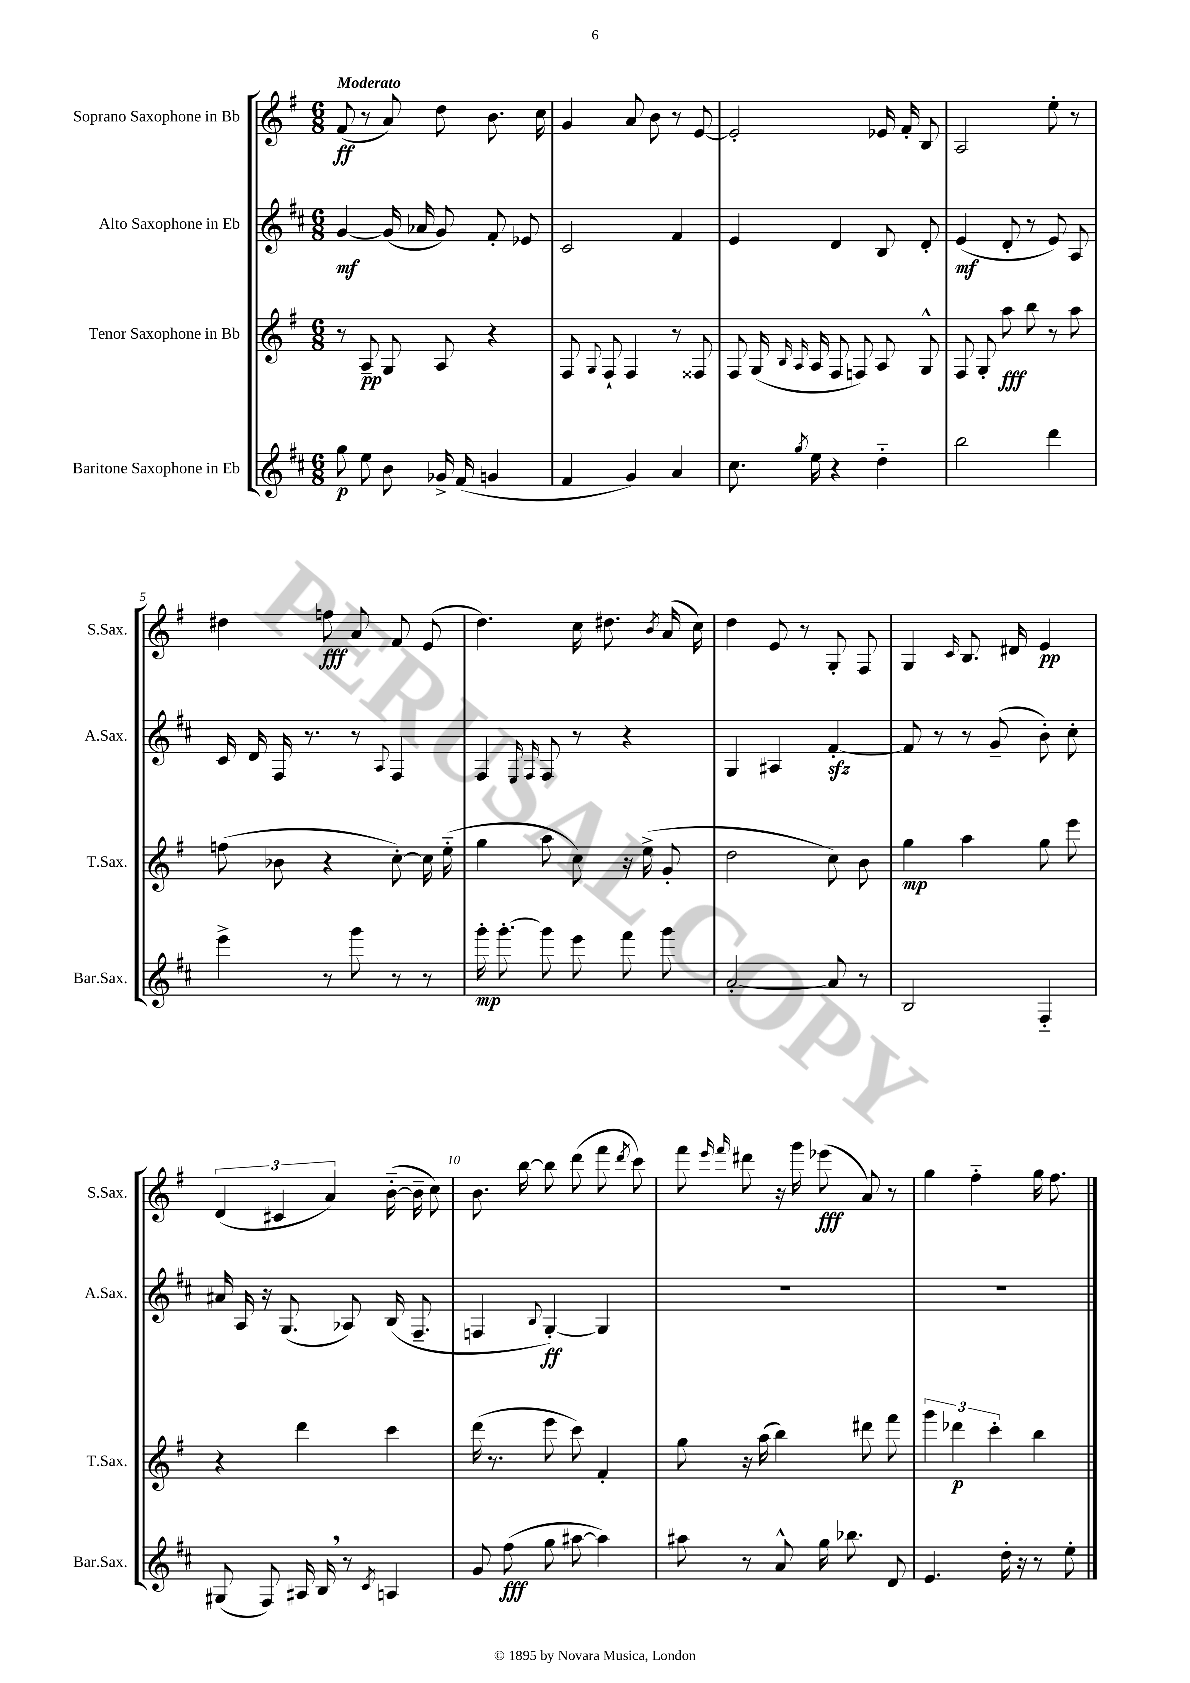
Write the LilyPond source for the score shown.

<<
\new StaffGroup <<
\new Staff = "s0" \with { instrumentName = "Soprano Saxophone in Bb" shortInstrumentName = "S.Sax." } {
    \clef treble \key g \major \numericTimeSignature \time 6/8 \tempo "Moderato"
    \autoBeamOff fis'8\ff( r8 a'8) d''8 b'8. c''16 |
    g'4 a'8 b'8 r8 e'8~ |
    e'2-. ees'16 fis'16-. b8 |
    a2 e''8-. r8 |
    dis''4 f''8\fff a'8 fis'8 e'8( |
    d''4.) c''16 dis''8. \acciaccatura { b'8 } a'16( c''16) |
    d''4 e'8 r8 g8-. fis8 |
    g4 \grace { c'16 } b8. dis'16 e'4\pp |
    \tuplet 3/2 { d'4( cis'4 a'4) } b'16~-_( b'16-- c''8) |
    b'8. b''16~ b''8 d'''8( fis'''8 \acciaccatura { d'''8 } c'''8) |
    fis'''8 \grace { e'''16 fis'''16 } dis'''8 r16 g'''16 ees'''8\fff( a'8) r8 |
    g''4 fis''4-_ g''16 fis''8. \bar "|." |
}
\new Staff = "s1" \with { instrumentName = "Alto Saxophone in Eb" shortInstrumentName = "A.Sax." } {
    \clef treble \key d \major \numericTimeSignature \time 6/8
    \autoBeamOff g'4~\mf g'16( aes'16 g'8) fis'8-. ees'8 |
    cis'2 fis'4 |
    e'4 d'4 b8 d'8-. |
    e'4\mf( d'8-. r8 e'8) a8 |
    cis'16 d'16 fis16 r8. r8 \appoggiatura { a8 } fis4 |
    fis4 \grace { e16 fis16 } fis8 r8 r4 |
    g4 ais4 fis'4~-.\sfz |
    fis'8 r8 r8 g'8--( b'8-.) cis''8-. |
    ais'16 a16 r16 g8.( aes8) b16( fis8.-- |
    f4 \appoggiatura { b8 } g4~-.\ff) g4 |
    R2. |
    R2. \bar "|." |
}
\new Staff = "s2" \with { instrumentName = "Tenor Saxophone in Bb" shortInstrumentName = "T.Sax." } {
    \clef treble \key g \major \numericTimeSignature \time 6/8
    \autoBeamOff r8 a8--\pp g8 a8 r4 |
    fis8 \appoggiatura { g8 } fis8-! fis4 r8 fisis8 |
    fis8 g16( \grace { b16 a16 } a16 fis8 f8) a8 g8-^ |
    fis8 g8-. a''8\fff b''8 r8 a''8 |
    f''8( bes'8 r4 c''8~-.) c''16 e''16-_( |
    g''4 a''8 c''8) r16 e''16->( g'8-. |
    d''2 c''8) b'8 |
    g''4\mp a''4 g''8 e'''8 |
    r4 d'''4 c'''4 |
    d'''16( r8. e'''8 c'''8) fis'4-. |
    g''8 r16 a''16( b''4) dis'''8 fis'''8 |
    \tuplet 3/2 { g'''4 des'''4\p c'''4-. } b''4 \bar "|." |
}
\new Staff = "s3" \with { instrumentName = "Baritone Saxophone in Eb" shortInstrumentName = "Bar.Sax." } {
    \clef treble \key d \major \numericTimeSignature \time 6/8
    \autoBeamOff g''8\p e''8 b'8 ges'16-> fis'16( g'4 |
    fis'4 g'4) a'4 |
    cis''8. \acciaccatura { g''8 } e''16 r4 d''4-_ |
    b''2 d'''4 |
    e'''4-> r8 g'''8 r8 r8 |
    g'''16-.\mp g'''8.~-. g'''8 e'''8 fis'''8 g'''8 |
    a'2~-. a'8 r8 |
    b2 fis4-_ |
    gis8( fis8) ais16 b16 \breathe r8 \acciaccatura { cis'8 } a4 |
    g'8 fis''8\fff( g''8 ais''8~ ais''4) |
    ais''8 r8 a'8-^ g''16 bes''8. d'8 |
    e'4. d''16-. r16 r8 e''8-. \bar "|." |
}
>>
>>
\layout { \context { \Score \override BarNumber.break-visibility = ##(#f #t #t) barNumberVisibility = #(every-nth-bar-number-visible 5) } }
